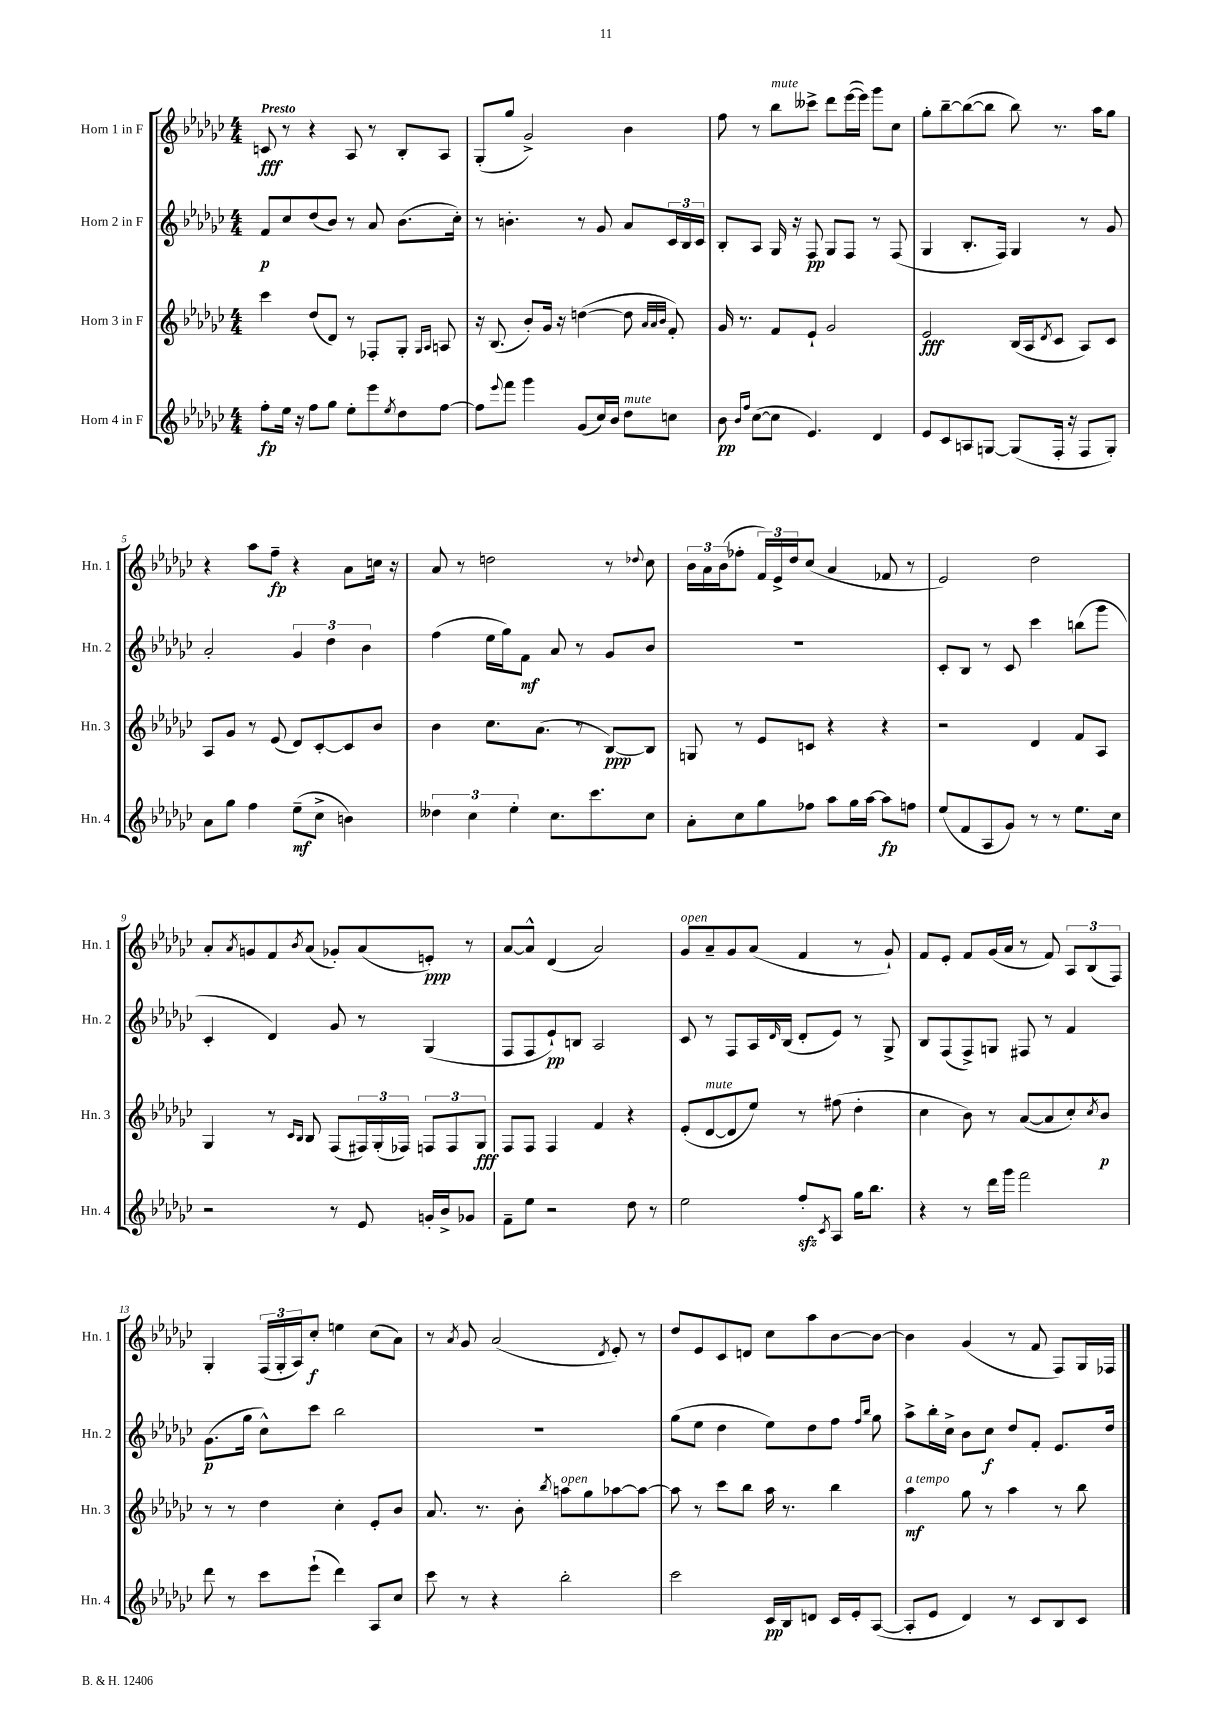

**kern	**dynam	**kern	**dynam	**kern	**dynam	**kern	**dynam
*part4	*part4	*part3	*part3	*part2	*part2	*part1	*part1
*staff4	*staff4	*staff3	*staff3	*staff2	*staff2	*staff1	*staff1
*I"Horn 4 in F	*	*I"Horn 3 in F	*	*I"Horn 2 in F	*	*I"Horn 1 in F	*
*I'Hn. 4	*	*I'Hn. 3	*	*I'Hn. 2	*	*I'Hn. 1	*
*clefG2	*	*clefG2	*	*clefG2	*	*clefG2	*
*k[b-e-a-d-g-c-]	*	*k[b-e-a-d-g-c-]	*	*k[b-e-a-d-g-c-]	*	*k[b-e-a-d-g-c-]	*
*M4/4	*	*M4/4	*	*M4/4	*	*M4/4	*
=1	=1	=1	=1	=1	=1	=1	=1
!	!	!	!	!	!	!LO:TX:a:B:t=Presto	!
8ff'\L	fp	4ccc-\	.	8f/L	p	8cn/	fff
16ee-\Jk	.	.	.	8cc-/	.	8r	.
16r	.	.	.	.	.	.	.
8ff\L	.	(8dd-/L	.	(8dd-/	.	4r	.
8gg-\J	.	8d-/J)	.	8b-/J)	.	.	.
8ee-'\L	.	8r	.	8r	.	8A-/	.
8eee-\	.	8F-X'/L	.	8a-/	.	8r	.
8qee-/	.	.	.	.	.	.	.
8dd-\	.	8G-'/J	.	(8.b-\L	.	8B-'/L	.
.	.	16qqG-/LL	.	.	.	.	.
.	.	16qqA-/JJ	.	.	.	.	.
[8ff\J	.	8An/	.	.	.	8A-/J	.
.	.	.	.	16cc-'\Jk)	.	.	.
=2	=2	=2	=2	=2	=2	=2	=2
8ff\L]	.	16r	.	8r	.	(8G-'/L	.
.	.	(8.B-/	.	.	.	.	.
8qqeee-/	.	.	.	.	.	.	.
8fff\J	.	.	.	4.bn'\	.	8gg-/J	.
4ggg-\	.	8b-'/L)	.	.	.	2g-^/)	.
.	.	16g-/Jk	.	.	.	.	.
.	.	16r	.	.	.	.	.
(8g-/L	.	([4ddn\	.	8r	.	.	.
16cc-/L)	.	.	.	8g-/	.	.	.
16b-/JJ	.	.	.	.	.	.	.
!LO:TX:a:i:t=mute	!	!	!	!	!	!	!
8dd-\L	.	8dd\]	.	8a-/L	.	4b-\	.
.	.	32qqa-/LLL	.	.	.	.	.
.	.	32qqa-/	.	.	.	.	.
.	.	32qqb-/JJJ	.	.	.	.	.
8ccn\J	.	8f'/)	.	24c-/L	.	.	.
.	.	.	.	24B-/	.	.	.
.	.	.	.	24c-/JJ	.	.	.
=3	=3	=3	=3	=3	=3	=3	=3
8b-\	pp	16g-/	.	8B-'/L	.	8ff\	.
.	.	8.r	.	.	.	.	.
16qqb-/LL	.	.	.	.	.	.	.
16qqff/JJ	.	.	.	.	.	.	.
([8cc-\L	.	.	.	8A-/J	.	8r	.
!	!	!	!	!	!	!LO:TX:a:i:t=mute	!
8cc-\J]	.	8f/L	.	16G-/	.	8bb-\L	.
.	.	.	.	16r	.	.	.
4.e-/)	.	8e-`/J	.	8F/	pp	8ccc--X^\J	.
.	.	2g-/	.	8G-/L	.	8ddd-\L	.
.	.	.	.	8F/J	.	([16eee-\L	.
.	.	.	.	.	.	16eee-\JJ])	.
4d-/	.	.	.	8r	.	8ggg-\L	.
.	.	.	.	(8F/	.	8cc-\J	.
=4	=4	=4	=4	=4	=4	=4	=4
8e-/L	.	2e-/	fff	4G-/	.	8gg-'\L	.
8c-/	.	.	.	.	.	[8bb-~\	.
8An/	.	.	.	8.B-'/L	.	(8bb-\_	.
[8Gn/J	.	.	.	.	.	8bb-\J]	.
.	.	.	.	16F/Jk)	.	.	.
(8G/L]	.	(16B-/LL	.	4G-/	.	8bb-\)	.
.	.	16A-/J	.	.	.	.	.
.	.	8qd-/	.	.	.	.	.
16F'/Jk	.	8c-/J	.	.	.	8.r	.
16r	.	.	.	.	.	.	.
8F/L	.	8A-/L)	.	8r	.	.	.
.	.	.	.	.	.	16aa-\KL	.
8G'/J)	.	8c-/J	.	8g-/	.	8gg-\J	.
!!LO:LB:g=z
=5	=5	=5	=5	=5	=5	=5	=5
8a-\L	.	8A-/L	.	2a-'/	.	4r	.
8gg-\J	.	8g-/J	.	.	.	.	.
4ff\	.	8r	.	.	.	8aa-\L	.
.	.	(8e-/	.	.	.	8ff~\J	fp
(8ee-~\L	mf	8d-/L)	.	6g-/	.	4r	.
8cc-^\J	.	[8c-'/	.	.	.	.	.
.	.	.	.	6dd-\	.	.	.
4bn\)	.	8c-/]	.	.	.	8a-\L	.
.	.	.	.	6b-\	.	.	.
.	.	8b-/J	.	.	.	16ccn\Jk	.
.	.	.	.	.	.	16r	.
=6	=6	=6	=6	=6	=6	=6	=6
6dd--X\	.	4b-\	.	(4ff\	.	8a-/	.
.	.	.	.	.	.	8r	.
6cc-\	.	.	.	.	.	.	.
.	.	8.cc-\L	.	16ee-\LL	.	2ddn\	.
.	.	.	.	16gg-\J)	.	.	.
6ee-'\	.	.	.	.	.	.	.
.	.	.	.	8f\J	mf	.	.
.	.	(8.a-\J	.	.	.	.	.
8.cc-\L	.	.	.	8a-/	.	.	.
.	.	8r	.	8r	.	.	.
8.ccc-\	.	.	.	.	.	.	.
.	.	[8B-/L)	ppp	8g-/L	.	8r	.
.	.	.	.	.	.	8qqdd-X/	.
8cc-\J	.	8B-/J]	.	8b-/J	.	8cc-\	.
=7	=7	=7	=7	=7	=7	=7	=7
8a-'\L	.	8Gn/	.	1r	.	24b-\LL	.
.	.	.	.	.	.	24a-\	.
.	.	.	.	.	.	(24b-\J	.
8cc-\	.	8r	.	.	.	8ff-X'\J	.
8gg-\	.	8e-/L	.	.	.	24f/LL)	.
.	.	.	.	.	.	24e-^/	.
.	.	.	.	.	.	24dd-/J	.
8ff-X\J	.	8cn/J	.	.	.	(8cc-/J	.
8aa-\L	.	4r	.	.	.	4a-/	.
16gg-\L	.	.	.	.	.	.	.
[16aa-\JJ	.	.	.	.	.	.	.
8aa-\L]	fp	4r	.	.	.	8f-X/	.
8ffn\J	.	.	.	.	.	8r	.
=8	=8	=8	=8	=8	=8	=8	=8
(8ee-/L	.	2r	.	8c-'/L	.	2e-/)	.
8f/	.	.	.	8B-/J	.	.	.
8A-/	.	.	.	8r	.	.	.
8g-/J)	.	.	.	8c-/	.	.	.
8r	.	4d-/	.	4ccc-\	.	2dd-\	.
8r	.	.	.	.	.	.	.
8.ee-\L	.	8f/L	.	(8bbn\L	.	.	.
.	.	8A-/J	.	8ggg-\J	.	.	.
16cc-\Jk	.	.	.	.	.	.	.
!!LO:LB:g=z
=9	=9	=9	=9	=9	=9	=9	=9
2r	.	4G-/	.	4c-'/	.	8a-'/L	.
.	.	.	.	.	.	8qa-/	.
.	.	.	.	.	.	8gn/	.
.	.	8r	.	4d-/)	.	8f/	.
.	.	16qqc-/LL	.	.	.	.	.
.	.	16qqB-/JJ	.	.	.	8qb-/	.
.	.	8B-/	.	.	.	(8a-/J	.
8r	.	(8F/L	.	8g-/	.	8g-X'/L)	.
8e-/	.	24F#X/L)	.	8r	.	(8a-/	.
.	.	(24G-'/	.	.	.	.	.
.	.	24F-X/JJ)	.	.	.	.	.
16gn'/LL	.	12Fn/L	.	(4G-/	.	8en'/J)	ppp
16b-^/J	.	.	.	.	.	.	.
.	.	12F/	.	.	.	.	.
8g-X/J	.	.	.	.	.	8r	.
.	.	12G-/J	fff	.	.	.	.
=10	=10	=10	=10	=10	=10	=10	=10
8f~\L	.	8F/L	.	8F/L	.	[8a-/L	.
8ee-\J	.	8F/J	.	8F/	.	8a-^^/J]	.
2r	.	4F/	.	8e-`/)	pp	(4d-/	.
.	.	.	.	8Bn/J	.	.	.
.	.	4f/	.	2A-/	.	2a-/)	.
8dd-\	.	4r	.	.	.	.	.
8r	.	.	.	.	.	.	.
=11	=11	=11	=11	=11	=11	=11	=11
!	!	!	!	!	!	!LO:TX:a:i:t=open	!
2ee-\	.	(8e-'/L	.	8c-/	.	8g-/L	.
!	!	!LO:TX:a:i:t=mute	!	!	!	!	!
.	.	[8d-/	.	8r	.	8a-~/	.
.	.	8d-/]	.	8F/L	.	8g-/	.
.	.	8ee-/J)	.	16A-/L	.	(8a-/J	.
.	.	.	.	16qqd-/	.	.	.
.	.	.	.	(16B-/JJ	.	.	.
8ffzz'/L	.	8r	.	8d-'/L	.	4f/	.
8qc-/	.	.	.	.	.	.	.
8A-/J	.	(8ff#X\	.	8e-/J)	.	.	.
16gg-\KL	.	4dd-'\	.	8r	.	8r	.
8.bb-\J	.	.	.	.	.	.	.
.	.	.	.	8G-^/	.	8g-`/)	.
=12	=12	=12	=12	=12	=12	=12	=12
4r	.	4cc-\	.	8B-/L	.	8f/L	.
.	.	.	.	(8F/	.	8e-'/J	.
8r	.	8b-\)	.	8F^/)	.	8f/L	.
16ddd-\LL	.	8r	.	8Gn/J	.	(16g-/L	.
16ggg-\JJ	.	.	.	.	.	16a-/JJ	.
2fff\	.	([8a-/L	.	8F#X/	.	8r	.
.	.	8a-/]	.	8r	.	8f/)	.
.	.	8cc-'/)	.	4f/	.	12A-/L	.
.	.	.	.	.	.	(12B-/	.
.	.	8qcc-/	.	.	.	.	.
.	.	8b-/J	p	.	.	.	.
.	.	.	.	.	.	12F/J)	.
!!LO:LB:g=z
=13	=13	=13	=13	=13	=13	=13	=13
8ddd-\	.	8r	.	(8.g-\L	p	4G-'/	.
8r	.	8r	.	.	.	.	.
.	.	.	.	16gg-\Jk	.	.	.
8ccc-\L	.	4dd-\	.	8cc-^^\L)	.	(24F/LL	.
.	.	.	.	.	.	24G-'/	.
.	.	.	.	.	.	24A-/J)	.
(8eee-`\J	.	.	.	8ccc-\J	.	8cc-'/J	f
4ddd-\)	.	4cc-'\	.	2bb-\	.	4een\	.
8A-/L	.	8e-'/L	.	.	.	(8cc-\L	.
8cc-/J	.	8b-/J	.	.	.	8a-\J)	.
=14	=14	=14	=14	=14	=14	=14	=14
8ccc-\	.	8.a-/	.	1r	.	8r	.
.	.	.	.	.	.	8qa-/	.
8r	.	.	.	.	.	8g-/	.
.	.	8.r	.	.	.	.	.
4r	.	.	.	.	.	(2a-/	.
.	.	8b-'\	.	.	.	.	.
.	.	8qbb-/	.	.	.	.	.
!	!	!LO:TX:a:i:t=open	!	!	!	!	!
2bb-'\	.	8aan\L	.	.	.	.	.
.	.	8gg-\	.	.	.	.	.
.	.	.	.	.	.	8qd-/	.
.	.	[8aa-X\	.	.	.	8e-'/)	.
.	.	8aa-\J_	.	.	.	8r	.
=15	=15	=15	=15	=15	=15	=15	=15
2ccc-\	.	8aa-\]	.	(8gg-\L	.	8dd-/L	.
.	.	8r	.	8ee-\J	.	8e-/	.
.	.	8ccc-\L	.	4dd-\	.	8c-/	.
.	.	8bb-\J	.	.	.	8dn/J	.
16c-/LL	pp	16aa-\	.	8ee-\L)	.	8cc-\L	.
16B-/J	.	8.r	.	.	.	.	.
8dn/J	.	.	.	8dd-\	.	8aa-\	.
16c-/LL	.	4bb-\	.	8ff\J	.	[8b-\	.
16e-'/J	.	.	.	.	.	.	.
.	.	.	.	16qqff/LL	.	.	.
.	.	.	.	16qqbb-/JJ	.	.	.
([8A-/J	.	.	.	8gg-\	.	8b-\J_	.
=16	=16	=16	=16	=16	=16	=16	=16
!	!	!LO:TX:a:i:t=a tempo	!	!	!	!	!
8A-'/L]	.	4aa-\	mf	8aa-^\L	.	4b-\]	.
8e-/J	.	.	.	16bb-'\L	.	.	.
.	.	.	.	16cc-^\JJ	.	.	.
4d-/)	.	8gg-\	.	8b-\L	.	(4g-/	.
.	.	8r	.	8cc-\J	f	.	.
8r	.	4aa-\	.	8dd-/L	.	8r	.
8c-/L	.	.	.	8f'/J	.	8f/	.
8B-/	.	8r	.	8.e-/L	.	8F/L)	.
8c-/J	.	8bb-\	.	.	.	16G-/L	.
.	.	.	.	16dd-/Jk	.	16F-X/JJ	.
==	==	==	==	==	==	==	==
*-	*-	*-	*-	*-	*-	*-	*-
